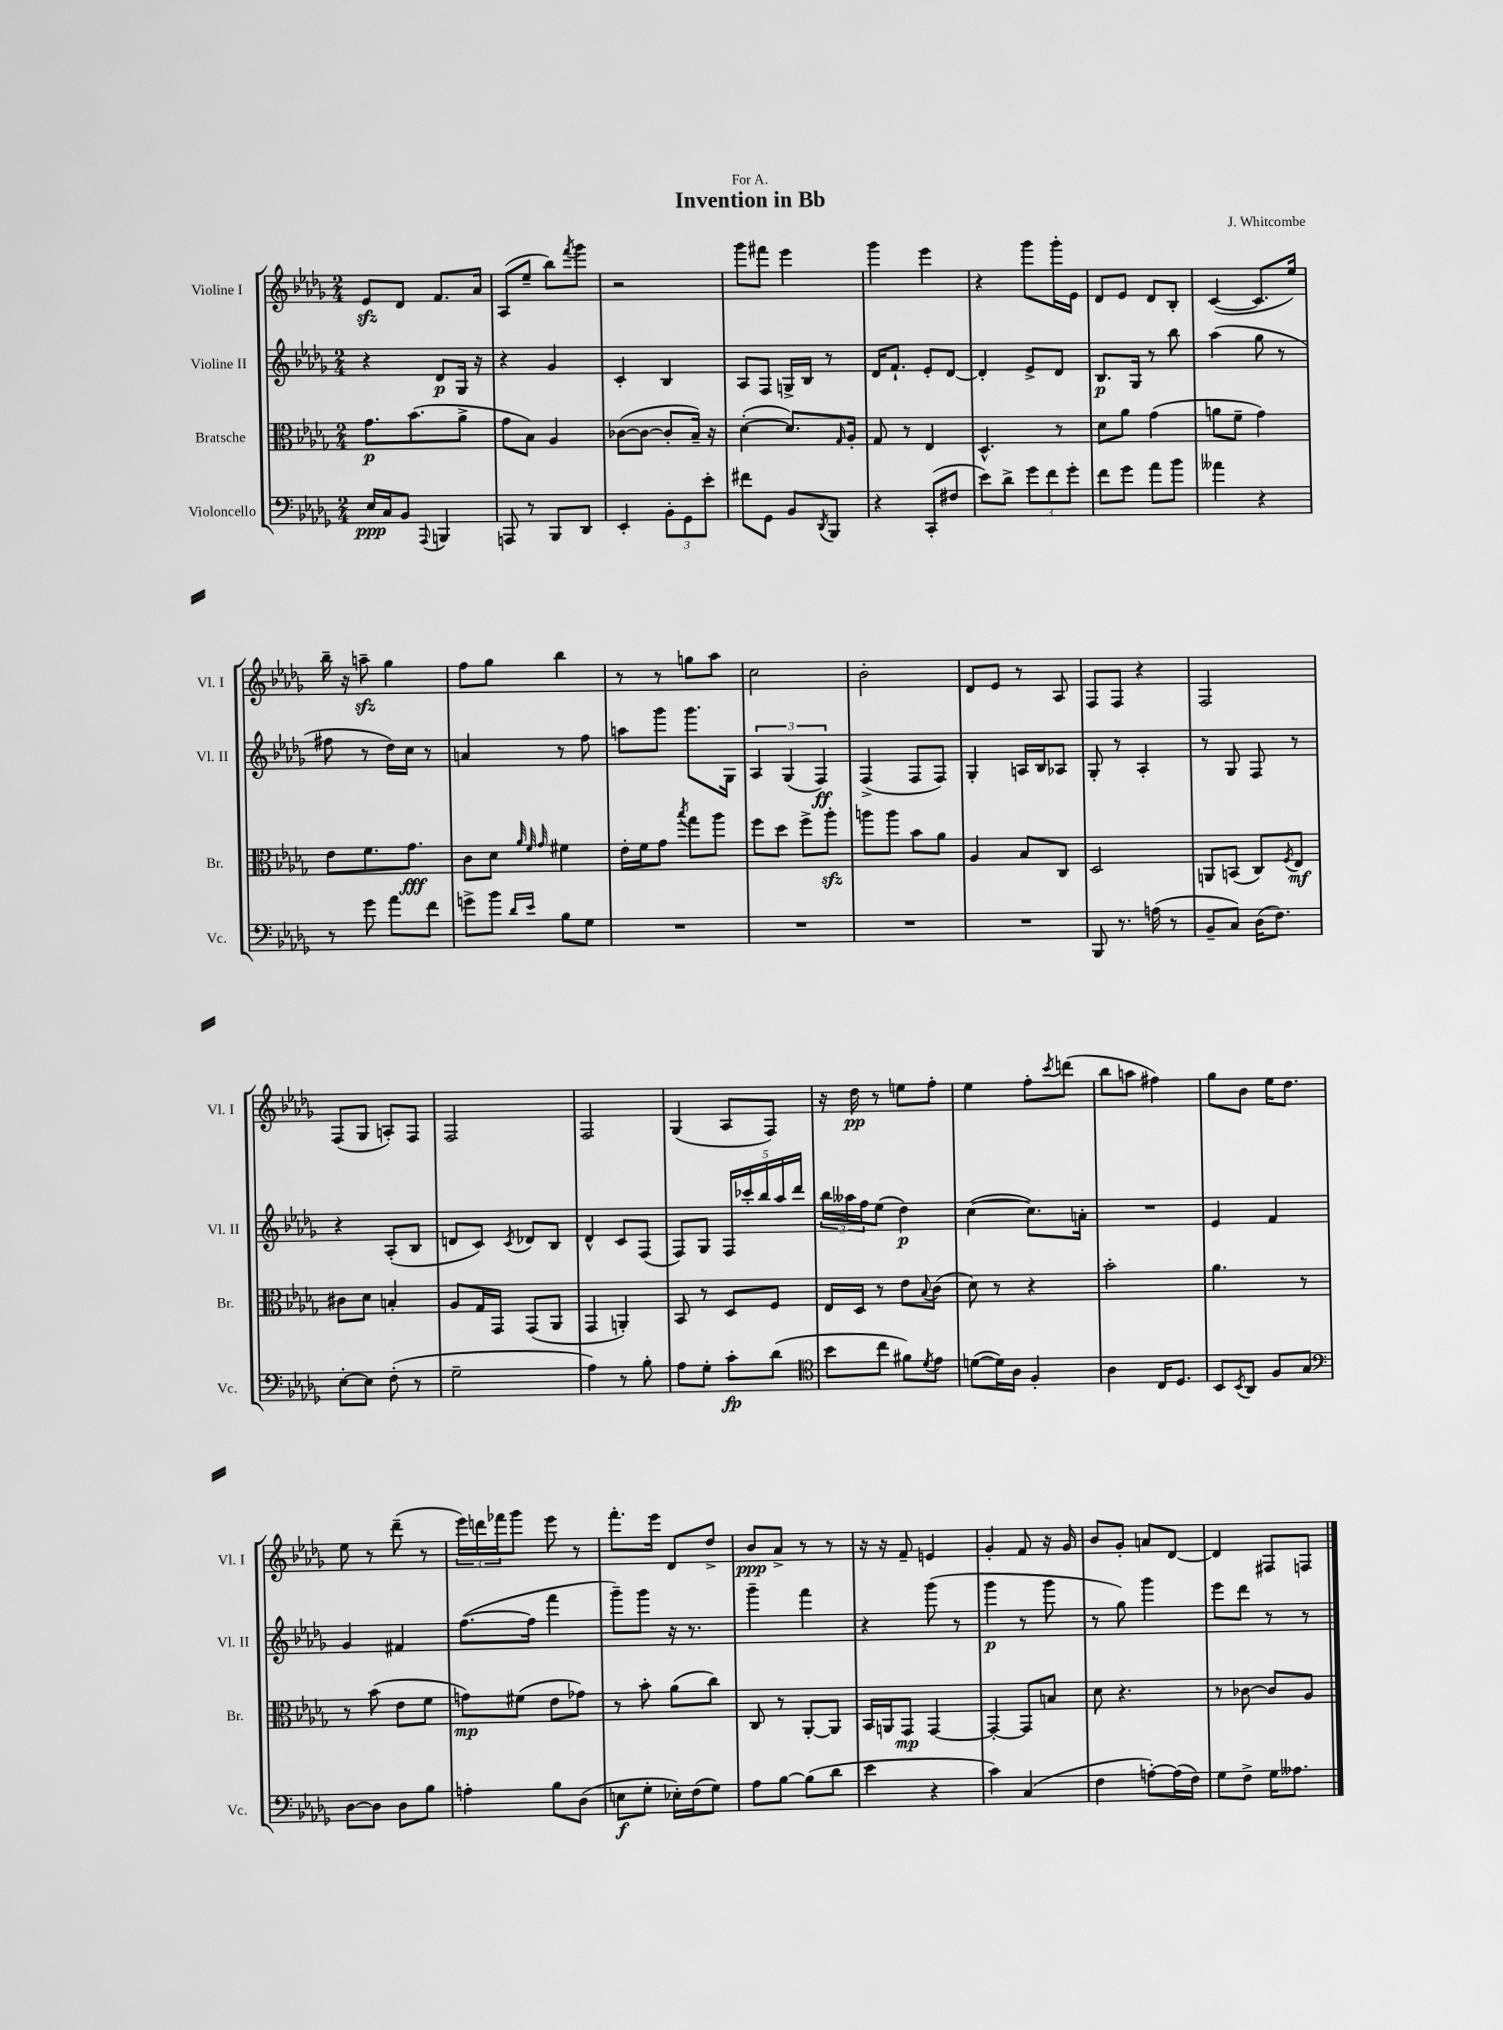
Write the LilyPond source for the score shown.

\header { title = "Invention in Bb" composer = "J. Whitcombe" dedication = "For A." }
<<
\new StaffGroup <<
\new Staff = "s0" \with { instrumentName = "Violine I" shortInstrumentName = "Vl. I" } {
    \clef treble \key des \major \numericTimeSignature \time 2/4
    ees'8\sfz des'8 f'8. aes'16 |
    aes8( ees''8-- bes''8) \acciaccatura { f'''8 } ges'''8 |
    r2 |
    ges'''8 fis'''8 ees'''4 |
    ges'''4 ees'''4 |
    r4 ges'''8 ges'''16-. ees'16 |
    des'8 ees'8 des'8 bes8-. |
    c'4~( c'8. ees''16) |
    bes''16-- r16 a''8--\sfz ges''4 |
    f''8 ges''8 bes''4 |
    r8 r8 g''8 aes''8 |
    c''2 |
    bes'2-. |
    des'8 ees'8 r8 aes8 |
    f8 f8 r4 |
    f2 |
    f8( ges8 a8-.) f8 |
    f2 |
    f2 |
    ges4( aes8 f8) |
    r16 des''16\pp r8 e''8 f''8-. |
    ees''4 f''8-. \acciaccatura { c'''8 } d'''8( |
    bes''8 a''8 fis''4) |
    ges''8 bes'8 ees''16 des''8. |
    ees''8 r8 des'''8--( r8 |
    \tuplet 3/2 { ees'''16) d'''16 fes'''16 } ges'''8 ees'''8 r8 |
    f'''8.-. ees'''16 des'8 des''8-> |
    bes'8\ppp aes'8-> r8 r8 |
    r16 r16 f'8-- e'4 |
    ges'4-. f'8 r16 ges'16 |
    bes'8 ges'8-. a'8 des'8~ |
    des'4 fis8 f8 \bar "|." |
}
\new Staff = "s1" \with { instrumentName = "Violine II" shortInstrumentName = "Vl. II" } {
    \clef treble \key des \major \numericTimeSignature \time 2/4
    r4 des'8\p ges16 r16 |
    r4 ges'4 |
    c'4-. bes4 |
    aes8 f8 g16-> bes16 r8 |
    des'16 f'8.-! ees'8-. des'8~ |
    des'4-. ees'8-> des'8 |
    bes8.\p ges16 r8 bes''8 |
    aes''4( ges''8 r8 |
    fis''8 r8 des''16) c''16 r8 |
    a'4 r8 f''8 |
    a''8 ges'''8 ges'''8. ges16 |
    \tuplet 3/2 { aes4 ges4( f4\ff) } |
    f4->( f8 f8) |
    ges4-. a16 bes16 aes8 |
    ges8-. r8 aes4-. |
    r8 ges8 f8 r8 |
    r4 aes8-.( bes8 |
    d'8 c'8) \acciaccatura { c'8 } des'8 bes8 |
    des'4-^ c'8 f8( |
    f8) ges8 \tuplet 5/4 { f16 ces'''16-. bes''16 aes''16 des'''16 } |
    \tuplet 3/2 { bes''16 aeses''16 f''16 } ees''8( des''4\p) |
    c''4~( c''8.) a'16-. |
    R2 |
    ees'4 f'4 |
    ges'4 fis'4 |
    f''8.~( f''16 f'''4 |
    ges'''8--) ges'''8 r16 r8. |
    ges'''4-- f'''4 |
    r4 ges'''8( r8 |
    ges'''4\p r8 ges'''8 |
    r8 ges''8) ges'''4 |
    ees'''8 des'''8 r8 r8 \bar "|." |
}
\new Staff = "s2" \with { instrumentName = "Bratsche" shortInstrumentName = "Br." } {
    \clef alto \key des \major \numericTimeSignature \time 2/4
    ges'8.\p bes'8.( aes'8-> |
    ges'8 bes8) aes4 |
    ces'8~( ces'8~ ces'8-. bes16--) r16 |
    des'4~-.( des'8.) \grace { ges16 } aes16-. |
    ges8 r8 ees4 |
    des4.-^ r8 |
    des'8 aes'8 ges'4( |
    a'8 f'8-- ges'4) |
    ees'8 f'8. ges'8.\fff |
    c'8 des'8 \grace { aes'32 f'32 ges'32 } fis'4 |
    ees'16-. f'16 ges'8 \acciaccatura { bes''8 } ges''8 aes''8 |
    f''8 des''8 f''8-> aes''8-.\sfz |
    a''8 a''8 bes'8 aes'8 |
    aes4 bes8 c8 |
    des2 |
    a,8 b,8( c8) \acciaccatura { f8 } ees8\mf |
    cis'8 des'8 b4-. |
    aes8 ges16 ges,16 ges,8( aes,8 |
    ges,4 a,4-.) |
    bes,8 r8 des8 f8 |
    ees16 des16 r8 ees'8 \appoggiatura { bes8 } c'8( |
    des'8) r8 r4 |
    bes'2-. |
    aes'4. r8 |
    r8 bes'8( ees'8 f'8 |
    g'8\mp) fis'8( ees'8 ges'8) |
    r8 bes'8-. aes'8( c''8) |
    c8 r8 aes,8~-. aes,8 |
    bes,16 a,16 ges,8\mp ges,4~ |
    ges,4~-. ges,8 b8 |
    des'8 r4. |
    r8 ces'8~ ces'8 aes8 \bar "|." |
}
\new Staff = "s3" \with { instrumentName = "Violoncello" shortInstrumentName = "Vc." } {
    \clef bass \key des \major \numericTimeSignature \time 2/4
    ees16\ppp c16 bes,8 \appoggiatura { aes,,8 } b,,4 |
    a,,8 r8 bes,,8 des,8 |
    ees,4-. \tuplet 3/2 { bes,8-. ges,8 ees'8-. } |
    fis'8 ges,8 bes,8 \acciaccatura { des,8 } bes,,8 |
    r4 c,8-.( fis8 |
    ees'8) des'8-> \tuplet 3/2 { ges'8 f'8 ges'8-. } |
    f'8 ges'8 aes'8 bes'8 |
    aeses'4 r4 |
    r8 ges'8 aes'8 f'8 |
    g'8-> bes'8 \grace { des'16 ees'16 } bes8 ges8 |
    R2 |
    R2 |
    R2 |
    R2 |
    bes,,8 r8. a16( r8 |
    bes,8-- c8) des16( f8.) |
    ees8~-. ees8 f8-.( r8 |
    ges2-- |
    aes4) r8 bes8-. |
    aes8 ges8-. c'8-.\fp des'8( |
    \clef tenor bes'8 c''8 fis'8) \acciaccatura { des'8 } ees'8 |
    d'8~( d'16) aes16 f4-. |
    aes4 c16 des8. |
    bes,8 \acciaccatura { bes,8 } aes,8 f8 ges8 |
    \clef bass des8~ des8 des8 bes8 |
    a4-. bes8 des8( |
    e8\f ges8-. ees16-.) f16( ges8) |
    aes8 bes8~ bes8( des'8 |
    ees'4 r4 |
    c'4) c4( |
    f4 a8~-.) a16( f16) |
    ges8 f8-> ges16 aeses8. \bar "|." |
}
>>
>>
\layout { \context { \Score \remove "Bar_number_engraver" } }
